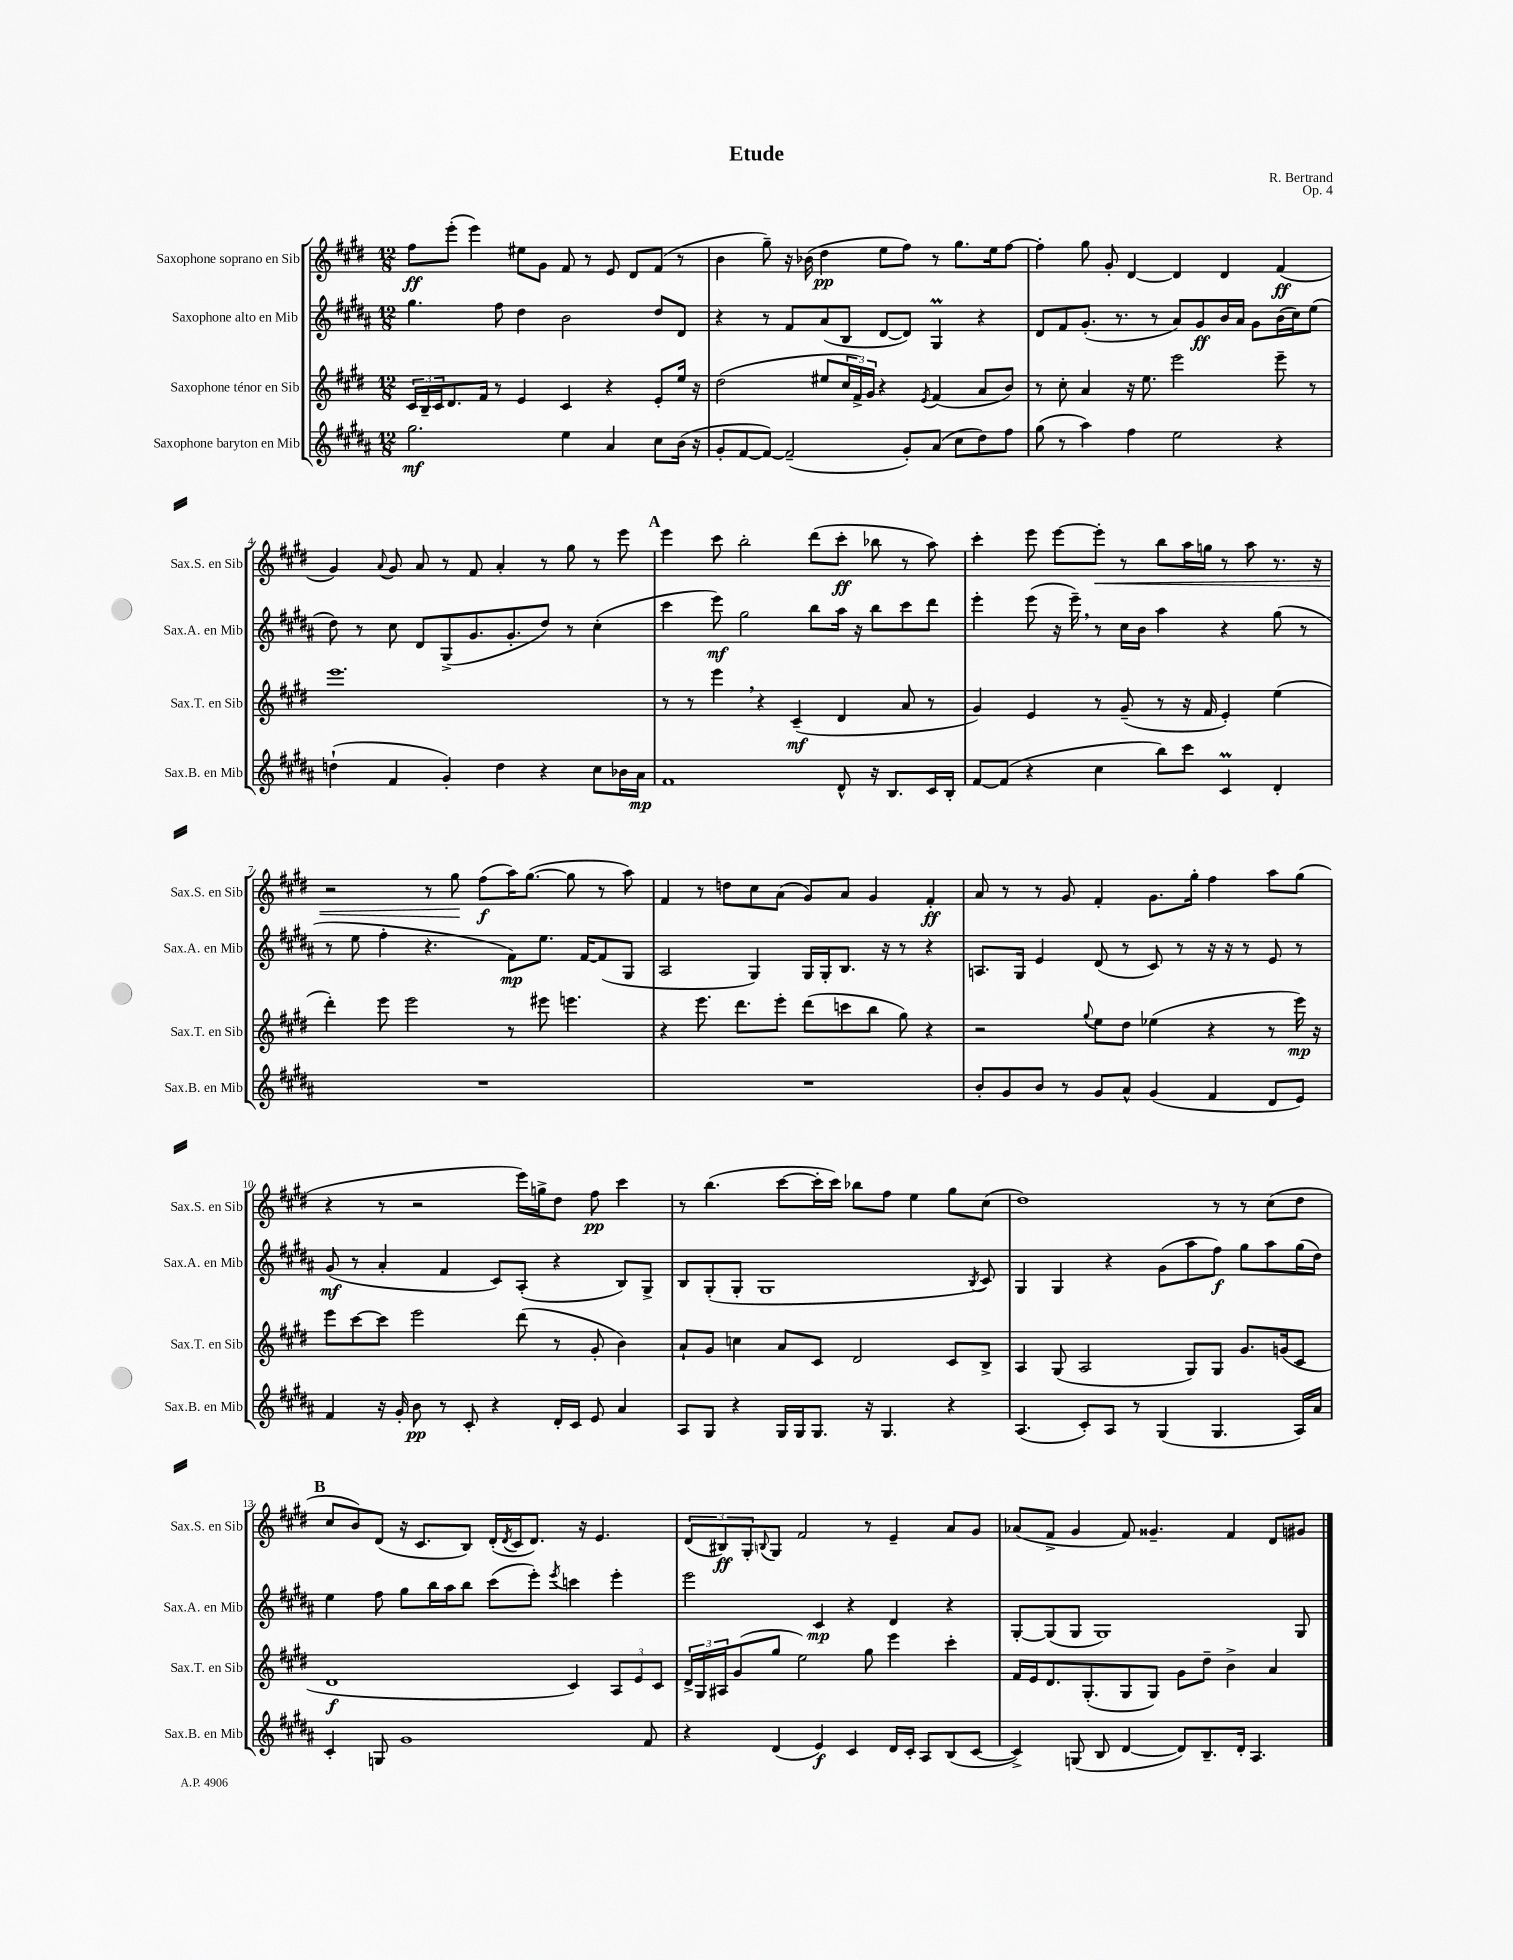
\header { title = "Etude" composer = "R. Bertrand" opus = "Op. 4" }
<<
\new StaffGroup <<
\new Staff = "s0" \with { instrumentName = "Saxophone soprano en Sib" shortInstrumentName = "Sax.S. en Sib" } {
    \clef treble \key e \major \numericTimeSignature \time 12/8
    fis''8\ff e'''8-.( e'''4) eis''8 gis'8 fis'8 r8 e'8 dis'8 fis'8( r8 |
    b'4 gis''8--) r16 bes'16( dis''4\pp e''8 fis''8) r8 gis''8. e''16 fis''8~ |
    fis''4-. gis''8 gis'8-. dis'4~ dis'4 dis'4 fis'4\ff( |
    gis'4) \appoggiatura { a'8 } gis'8 a'8 r8 fis'8 a'4-. r8 gis''8 r8 e'''8 |
    \mark \markup { \bold "A" } e'''4 cis'''8 b''2-. dis'''8( cis'''8-.\ff bes''8 r8 a''8) |
    cis'''4-. e'''8 e'''8~ e'''8-.\< r8 b''8 a''16 g''16 r8 a''8 r8. r16 |
    r2 r8 gis''8\! fis''8\f( a''16) gis''8.~( gis''8 r8 a''8) |
    fis'4 r8 d''8 cis''8 a'8( gis'8) a'8 gis'4 fis'4-.\ff |
    a'8 r8 r8 gis'8 fis'4-. gis'8. gis''16-. fis''4 a''8 gis''8( |
    r4 r8 r2 e'''16) g''16-> dis''8 fis''8\pp cis'''4 |
    r8 b''4.( cis'''8~ cis'''16-. cis'''16) bes''8 fis''8 e''4 gis''8 cis''8( |
    dis''1) r8 r8 cis''8( dis''8 |
    \mark \markup { \bold "B" } cis''8 b'8) dis'8( r16 cis'8. b8) dis'16-.( \acciaccatura { dis'8 } cis'16 dis'8.) r16 e'4. |
    \tuplet 3/2 { dis'8( bis8\ff) gis8-. } \appoggiatura { b8 } gis8 fis'2 r8 e'4-- a'8 gis'8 |
    aes'8( fis'8-> gis'4 fis'8) gisis'4.-- fis'4 dis'8 gis'8 \bar "|." |
}
\new Staff = "s1" \with { instrumentName = "Saxophone alto en Mib" shortInstrumentName = "Sax.A. en Mib" } {
    \clef treble \key b \major \numericTimeSignature \time 12/8
    gis''4. fis''8 dis''4 b'2 dis''8 dis'8 |
    r4 r8 fis'8 ais'8( b8 dis'8~ dis'8) gis4\prall r4 |
    dis'8 fis'8 gis'8.-.( r8. r8 ais'8) gis'8\ff b'16 ais'16 gis'8 b'16( cis''16) e''8( |
    dis''8) r8 cis''8 dis'8 gis8->( gis'8. gis'8.-. dis''8) r8 cis''4-.( |
    \mark \markup { \bold "A" } cis'''4 e'''8\mf) gis''2 b''8 ais''16 r16 b''8 cis'''8 dis'''8 |
    e'''4-. e'''8( r16 e'''16--) \breathe r8 cis''16 b'16 ais''4 r4 gis''8( r8 |
    r8 e''8 fis''4-. r4. fis'8\mp) e''8. fis'16~ fis'8( gis8 |
    ais2 gis4) gis16 gis16-. b8. r16 r8 r4 |
    a8. gis16 e'4 dis'8( r8 cis'8) r8 r16 r16 r8 e'8 r8 |
    gis'8\mf( r8 ais'4-. fis'4 cis'8) ais8-.( r4 b8) gis8-> |
    b8 gis8-.( gis8-. gis1 \acciaccatura { b8 } cis'8) |
    gis4 gis4 r4 gis'8( ais''8 fis''8\f) gis''8 ais''8 gis''16( dis''16) |
    \mark \markup { \bold "B" } e''4 fis''8 gis''8 b''16 ais''16 b''8 cis'''8( e'''8-.) \acciaccatura { e'''8 } c'''4 e'''4-. |
    e'''2 cis'4\mp r4 dis'4 r4 |
    gis8~-. gis8( gis8 gis1) gis8 \bar "|." |
}
\new Staff = "s2" \with { instrumentName = "Saxophone ténor en Sib" shortInstrumentName = "Sax.T. en Sib" } {
    \clef treble \key e \major \numericTimeSignature \time 12/8
    \tuplet 3/2 { cis'16 b16-- cis'16 } dis'8. fis'16 r8 e'4 cis'4 r4 e'8-. e''16 r16 |
    dis''2( eis''8 \tuplet 3/2 { cis''16 fis'16->) gis'16 } r4 \acciaccatura { e'8 } fis'4( a'8 b'8) |
    r8 cis''8-. a'4 r16 e''8. e'''2 e'''8-- r8 |
    e'''1. |
    \mark \markup { \bold "A" } r8 r8 e'''4 \breathe r4 cis'4--\mf( dis'4 a'8 r8 |
    gis'4) e'4 r8 gis'8--( r8 r16 fis'16 e'4-.) e''4( |
    dis'''4-.) e'''8 e'''2 r8 eis'''8 e'''4. |
    r4 e'''8. dis'''8. e'''8-. dis'''8( c'''8 b''8 gis''8) r4 |
    r2 \appoggiatura { gis''8 } e''8 dis''8 ees''4( r4 r8 e'''16\mp) r16 |
    e'''8 cis'''8~ cis'''8 e'''2 dis'''8( r8 gis'8-. b'4) |
    a'8-! gis'8 c''4 a'8 cis'8 dis'2 cis'8 b8-> |
    a4 gis8( a2 gis8) gis8 gis'8. g'16( cis'8 |
    \mark \markup { \bold "B" } dis'1\f cis'4) \tuplet 3/2 { a8 e'8 cis'8 } |
    \tuplet 3/2 { dis'16-> gis16 ais16 } gis'8( gis''8 e''2) gis''8 e'''4 cis'''4-. |
    fis'16 e'16 dis'8. gis8.-.( gis8 gis8) gis'8 dis''8-- b'4-> a'4 \bar "|." |
}
\new Staff = "s3" \with { instrumentName = "Saxophone baryton en Mib" shortInstrumentName = "Sax.B. en Mib" } {
    \clef treble \key b \major \numericTimeSignature \time 12/8
    gis''2.\mf e''4 ais'4 cis''8 b'16( r16 |
    gis'8-. fis'8~ fis'8~) fis'2--( gis'8-.) ais'8( cis''8 dis''8) fis''8 |
    gis''8( r8 ais''4) fis''4 e''2 r4 |
    d''4-!( fis'4 gis'4-.) d''4 r4 cis''8 bes'16 ais'16\mp |
    \mark \markup { \bold "A" } fis'1 dis'8-^ r16 b8. cis'16 b16-. |
    fis'8~ fis'8( r4 cis''4 b''8) cis'''8 cis'4\prall dis'4-. |
    R1. |
    R1. |
    b'8-. gis'8 b'8 r8 gis'8 ais'8-^ gis'4( fis'4 dis'8 e'8) |
    fis'4 r16 gis'16-. b'8\pp r8 cis'8-. r4 dis'16-. cis'16 e'8 ais'4 |
    ais8 gis8 r4 gis16 gis16 gis8. r16 gis4. r4 |
    ais4.( cis'8-.) ais8 r8 gis4( gis4. ais16) ais'16 |
    \mark \markup { \bold "B" } cis'4-. g8 gis'1 fis'8 |
    r4 dis'4( e'4\f) cis'4 dis'16 cis'16-. ais8 b8( cis'8~ |
    cis'4->) g8( b8 dis'4~ dis'8) b8.-- dis'16-. ais4. \bar "|." |
}
>>
>>
